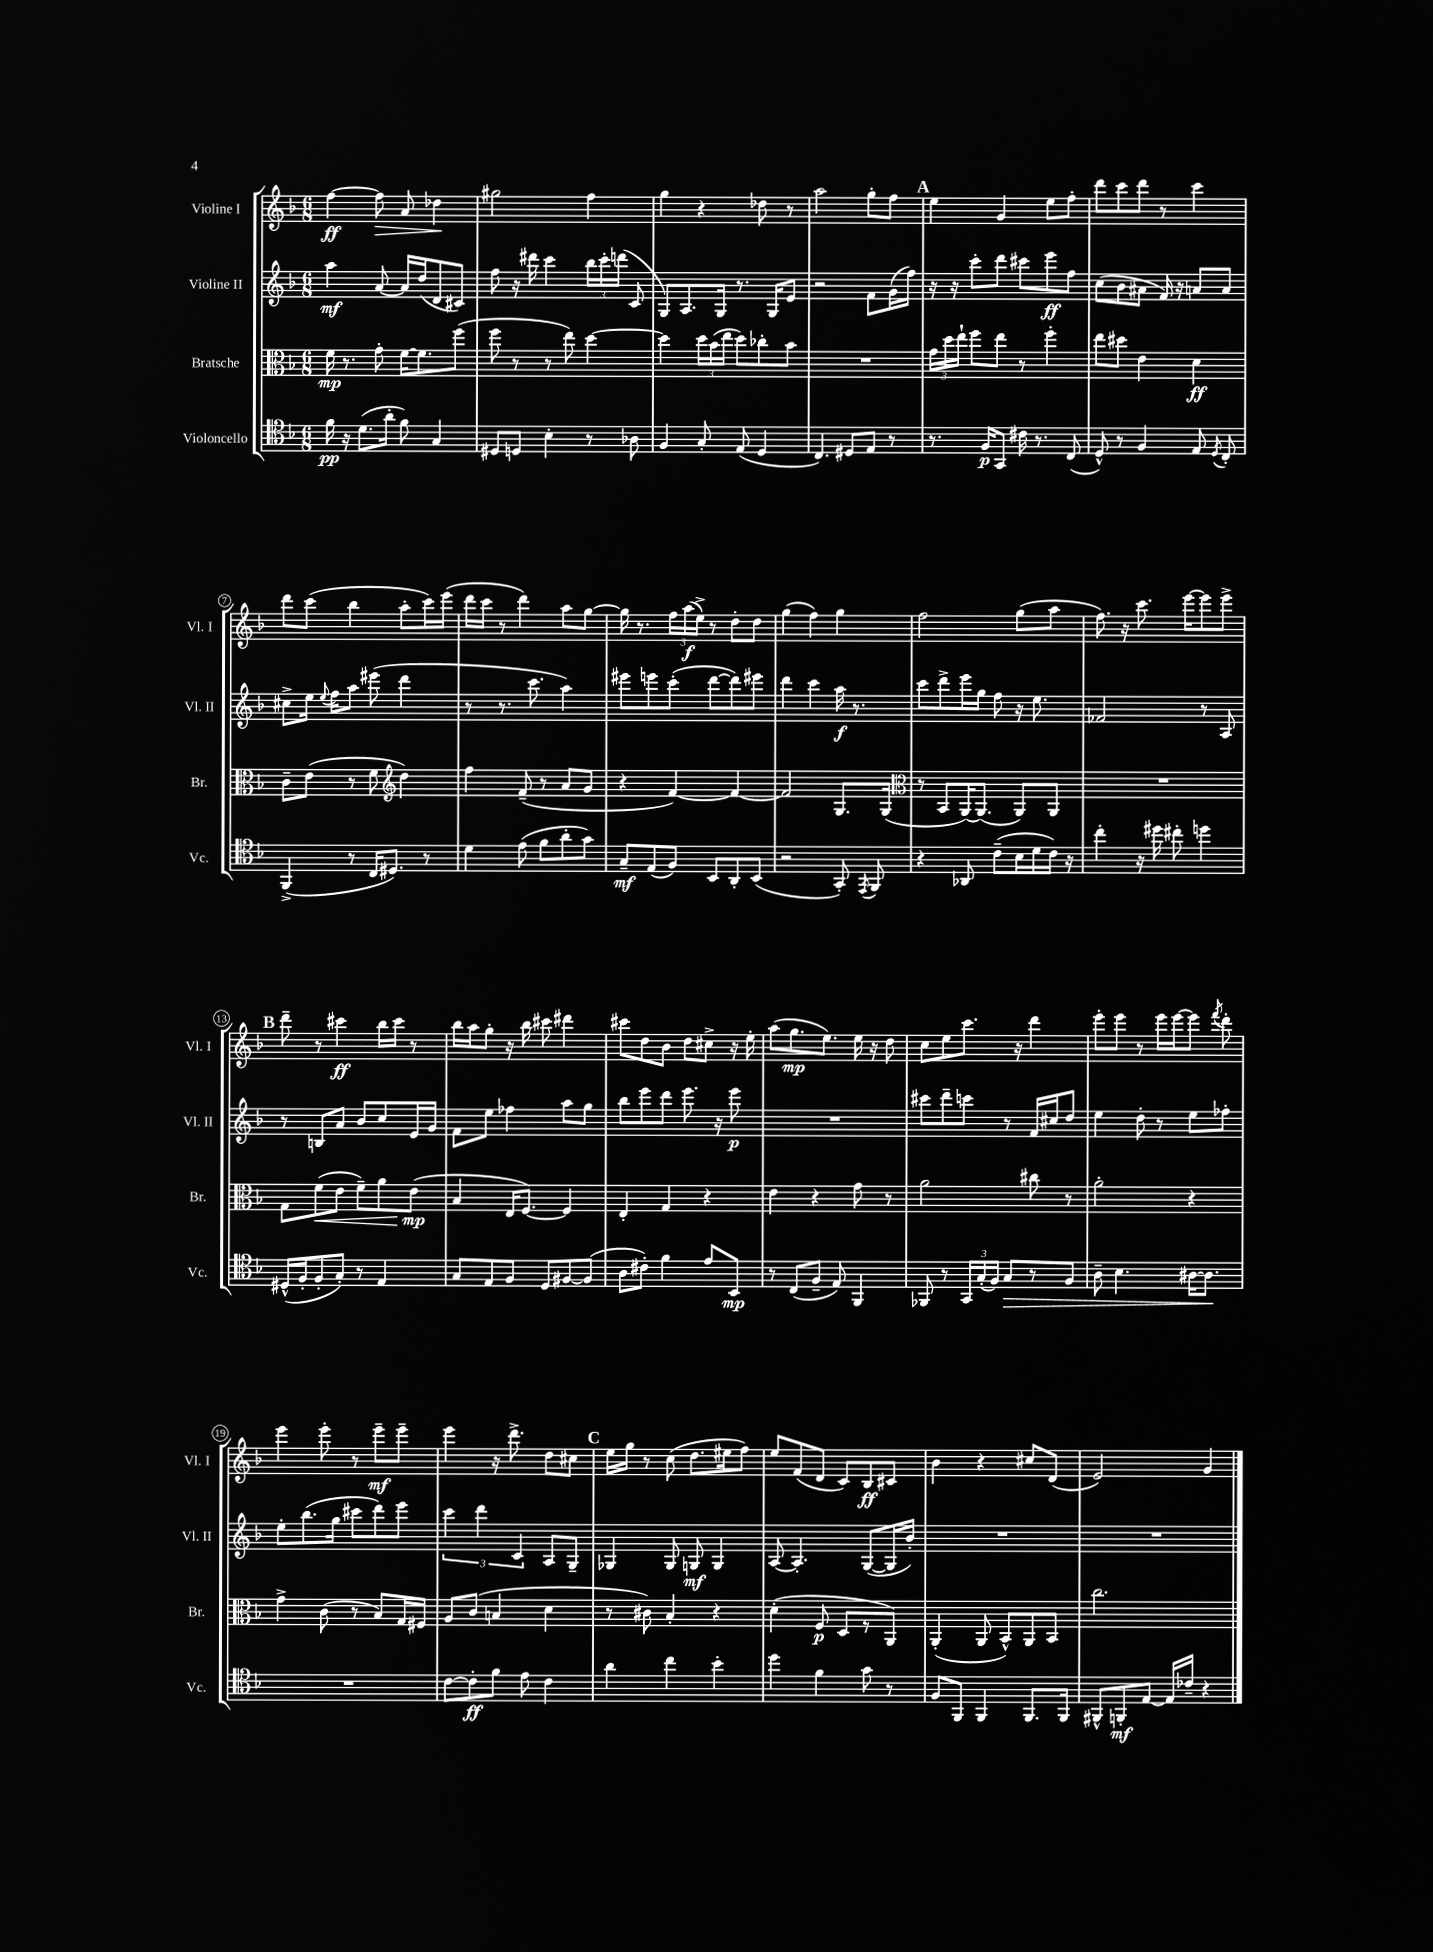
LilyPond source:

<<
\new StaffGroup <<
\new Staff = "s0" \with { instrumentName = "Violine I" shortInstrumentName = "Vl. I" } {
    \clef treble \key f \major \numericTimeSignature \time 6/8
    \autoBeamOff f''4~\ff f''8\> a'8 des''4\! |
    gis''2 f''4 |
    g''4 r4 des''8 r8 |
    a''2 g''8[-. f''8] |
    \mark \markup { \bold "A" } e''4 g'4 e''8[ f''8]-. |
    d'''8[ c'''8 d'''8] r8 c'''4 |
    d'''8[ c'''8]( bes''4 a''8[-. c'''16) e'''16]( |
    d'''16[ c'''16] r8 d'''4) a''8[ g''8]~ |
    g''16 r8. \tuplet 3/2 { f''16[ a''16\f( e''16]->) } r8 d''8[-. d''8] |
    g''4( f''4) g''4 |
    f''2 g''8[( a''8] |
    f''8.) r16 c'''8. e'''16[~ e'''8 e'''8]-> |
    \mark \markup { \bold "B" } d'''8-- r8 cis'''4\ff bes''16[ cis'''16] r8 |
    bes''16[ a''16 g''8]-. r16 bes''16 cis'''8 dis'''4 |
    cis'''8[ d''8 bes'8] d''8[ cis''8]-> r16 e''16-. |
    a''8[( g''8.\mp e''8.]) e''16 r16 d''8 |
    c''8[ e''8 c'''8.] r16 d'''4 |
    e'''8[-. e'''8] r8 e'''16[ e'''16~ e'''8] \acciaccatura { f'''8 } d'''8-. |
    e'''4 e'''8-. r8 e'''8[--\mf e'''8]-- |
    e'''4 r16 d'''8.-> d''8[ cis''8] |
    \mark \markup { \bold "C" } e''16[ g''16] r8 c''8( d''8.[ eis''16 f''8]) |
    e''8[ f'8( d'8] c'8[) bes8\ff cis'8] |
    bes'4 r4 cis''8[ d'8]( |
    e'2) g'4 \bar "|." |
}
\new Staff = "s1" \with { instrumentName = "Violine II" shortInstrumentName = "Vl. II" } {
    \clef treble \key f \major \numericTimeSignature \time 6/8
    \autoBeamOff a''4\mf a'8~ a'16[ d''16( d'8 cis'8]) |
    f''8 r16 dis'''16 c'''4 \tuplet 3/2 { bes''16[ c'''16-. d'''16]( } c'8 |
    g8[) a8. g16] r8. g16[ e'8] |
    r2 f'8[ g'16( f''16]) |
    \mark \markup { \bold "A" } r16 r16 c'''8[-. d'''8] cis'''8[ e'''8\ff f''8] |
    c''8[( bes'8 ais'8] f'16) r16 a'8[ a'8] |
    cis''8[-> e''16] \appoggiatura { e''8 } f''16[ a''8] eis'''8( d'''4 |
    r8 r8. c'''8. a''4) |
    eis'''8[ e'''8 c'''8]-.( d'''8[~ d'''8) eis'''8] |
    d'''4 c'''4 a''16\f r8. |
    c'''8[ d'''8-> e'''16 g''16] f''8 r16 e''8. |
    fes'2 r8 a8 |
    \mark \markup { \bold "B" } r8 b8[ a'8] bes'8[ c''8 e'16 g'16] |
    f'8[ e''8] fes''4 a''8[ g''8] |
    bes''8[ e'''8 d'''8] e'''8. r16 e'''8\p |
    R2. |
    cis'''8[ d'''8-- c'''8] r8 f'16[ cis''16 d''8] |
    e''4 d''8-. r8 e''8[ fes''8]-. |
    e''8[-. bes''8.( g''16] cis'''8[ d'''8) e'''8] |
    \tuplet 3/2 { c'''4 d'''4 c'4 } a8[ g8]-- |
    \mark \markup { \bold "C" } ges4 ges8 g8\mf g4 |
    a8~ a4.-. g8[~( g16 bes'16]-.) |
    R2. |
    R2. \bar "|." |
}
\new Staff = "s2" \with { instrumentName = "Bratsche" shortInstrumentName = "Br." } {
    \clef alto \key f \major \numericTimeSignature \time 6/8
    \autoBeamOff f'16\mp r8. g'8-. f'16[~ f'8. f''8]( |
    f''8 r8 r8 e''8) d''4~ |
    d''4 \tuplet 3/2 { d''16[ bes'16( e''16] } d''8[) ces''8-. bes'8] |
    R2. |
    \mark \markup { \bold "A" } \tuplet 3/2 { g'16[ d''16 e''16]-! } f''8[ e''8] r8 f''4-. |
    e''8[ dis''8] e'4 d'4\ff |
    c'8[-- e'8]( r8 f'8 \clef treble d''4) |
    f''4 f'8--( r8 a'8[ g'8] |
    r4 f'4~) f'4~ |
    f'2 g8.[ g16]( |
    \clef alto r8 bes,8[ a,16~) a,8.]( a,8[) a,8] |
    R2. |
    \mark \markup { \bold "B" } g8[ f'8\<( e'8] f'8[--) a'8 e'8]\mp\!( |
    bes4 e16[ f8.]~) f4 |
    e4-. g4 r4 |
    e'4 r4 g'8 r8 |
    a'2 cis''8 r8 |
    a'2-. r4 |
    g'4-> c'8( r8 bes8[) g16 fis16] |
    a8[ c'8]( b4 d'4 |
    \mark \markup { \bold "C" } r8 cis'8) bes4-. r4 |
    d'4-.( f8\p d8[ r8 a,8]) |
    a,4-.( a,8 bes,8[-^) a,8 bes,8] |
    c''2. \bar "|." |
}
\new Staff = "s3" \with { instrumentName = "Violoncello" shortInstrumentName = "Vc." } {
    \clef tenor \key f \major \numericTimeSignature \time 6/8
    \autoBeamOff f'16\pp r16 d'8.[( a'16]-. f'8) g4 |
    dis8[ d8] bes4-. r8 aes8 |
    f4 g8-. e8( d4 |
    c4.) dis8[ e8] r8 |
    \mark \markup { \bold "A" } r8. f16[\p g,8] cis'16 r8. c8( |
    d8-^) r8 f4 e8 \acciaccatura { d8 } c8-. |
    f,4->( r8 c16[ dis8.]) r8 |
    d'4 e'8( f'8[ a'8-. g'8]) |
    g8[--\mf e8( f8]) bes,8[ a,8-. bes,8]( |
    r2 g,8-.) \acciaccatura { e,8 } f,8 |
    r4 aes,8 c'8[--( bes16 d'16 c'16]) r16 |
    c''4-. r16 dis''16 cis''8-. d''4 |
    \mark \markup { \bold "B" } dis16[-^( f16-. f8-. g8]-.) r8 e4 |
    g8[ e8 f8] d8[ fis8~ fis8]( |
    a8[ cis'8]-.) f'4 e'8[ bes,8]\mp |
    r8 c8[( f8]-- e8) f,4 |
    fes,8 r8 \tuplet 3/2 { g,16[ g16-.( f16]) } g8[\> r8 f8] |
    a8-- bes4. ais16[~ ais8.]\! |
    R2. |
    c'8[~ c'8-.\ff f'8] e'8 c'4 |
    \mark \markup { \bold "C" } a'4 c''4 bes'4-. |
    d''4 f'4 g'8 r8 |
    f8[ f,8] f,4 f,8.[ f,16] |
    fis,8[-^ f,8-.\mf e8]~ e16[ ces'16]-- r4 \bar "|." |
}
>>
>>
\layout { \context { \Score \override BarNumber.stencil = #(make-stencil-circler 0.1 0.3 ly:text-interface::print) } }
